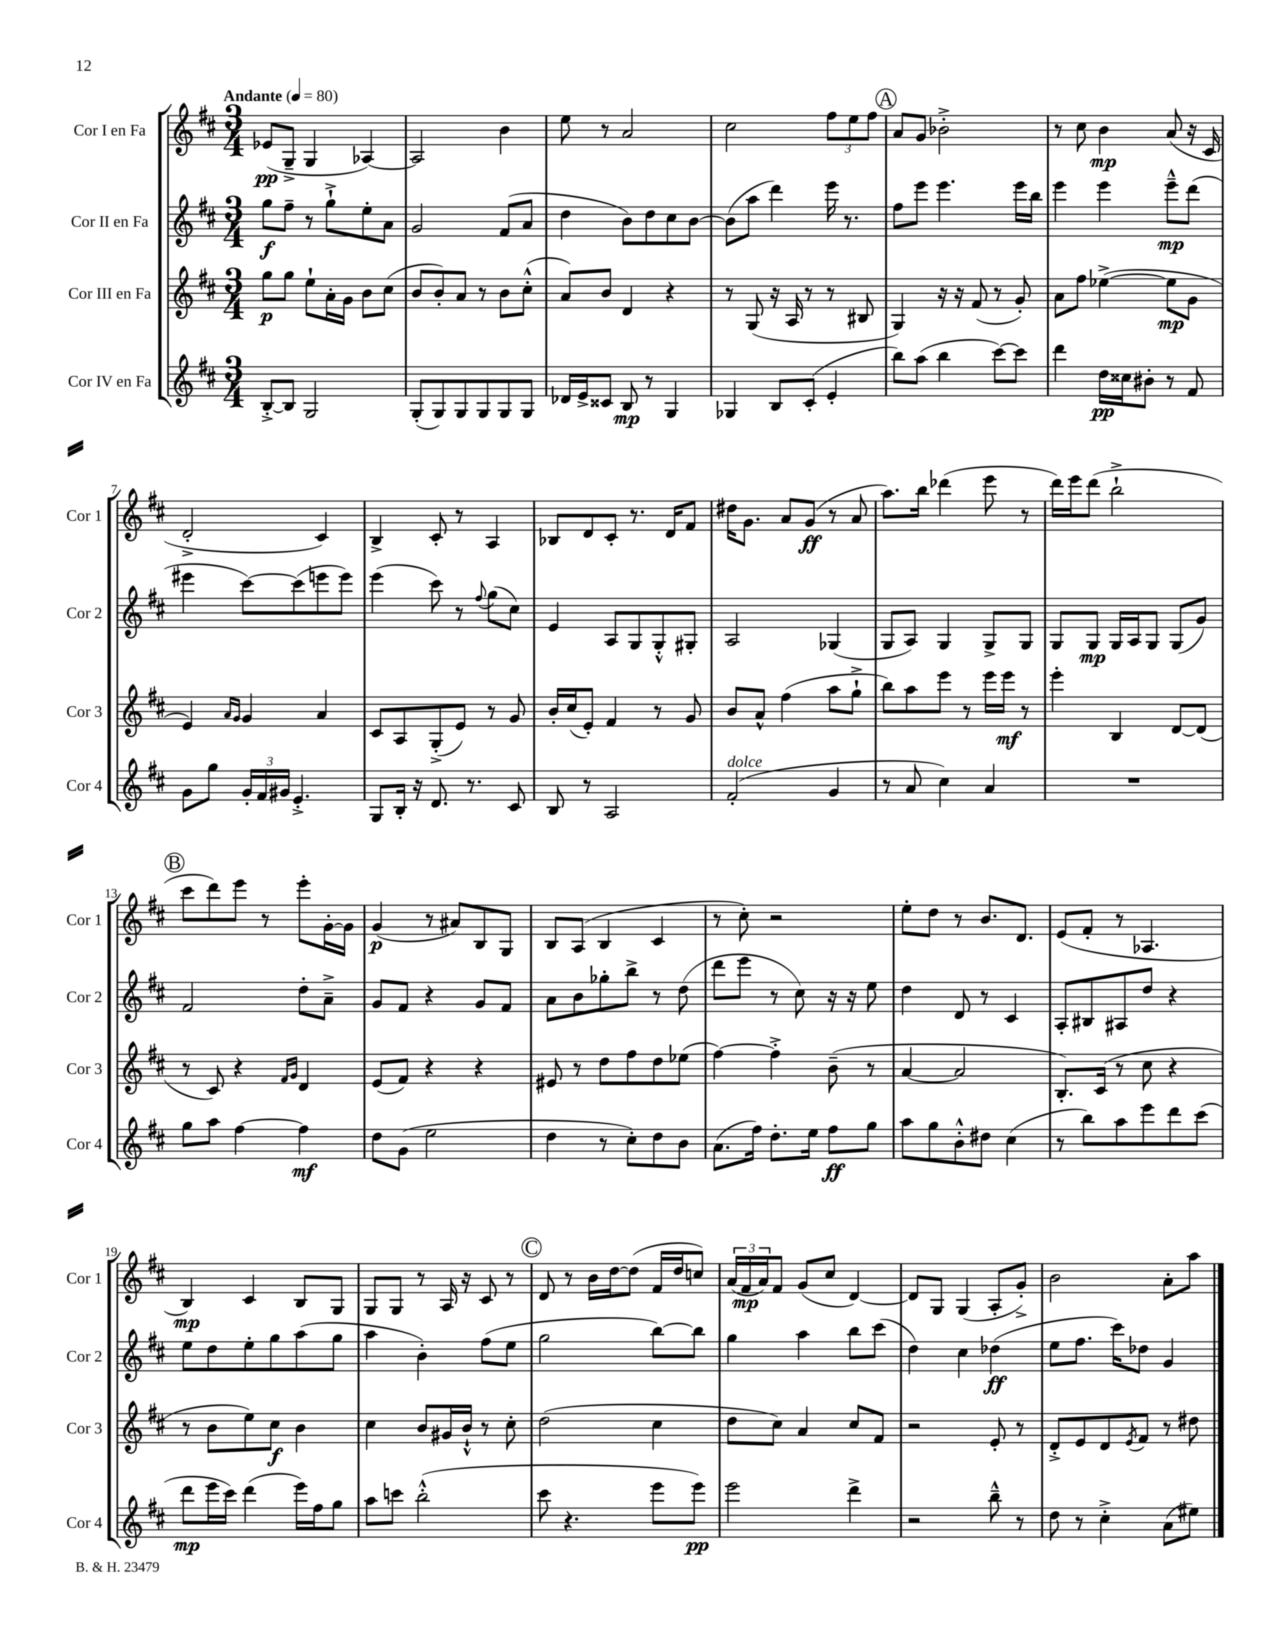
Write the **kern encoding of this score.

**kern	**kern	**kern	**kern
*staff4	*staff3	*staff2	*staff1
*clefG2	*clefG2	*clefG2	*clefG2
*k[f#c#]	*k[f#c#]	*k[f#c#]	*k[f#c#]
*M3/4	*M3/4	*M3/4	*M3/4
*MM80	*MM80	*MM80	*MM80
[8B'^/L	8gg\L	8gg\L	(8e-/L
8B/]J	8gg\J	8ff#~\J	8G~^/J
2G/	8ee`\L	8r	4G/
.	16a'\L	8gg`^\L	.
.	16g\JJ	.	.
.	8b\L	8ee'\	[4A-/)
.	(8cc#\J	8a\J	.
=	=	=	=
(8G'/L	8b/L	2g/	2A-/]
8G/)	8b'/)	.	.
8G/	8a/J	.	.
8G/	8r	.	.
8G/	8b\L	(8f#/L	4b\
8G/J	(8cc#'^^\J	8a/J	.
=	=	=	=
16d-/LL	8a/L)	4dd\	8ee\
16e^/J	.	.	.
8c##/J	8b/J	.	8r
8B/	4d/	8b\L)	2a/
8r	.	8dd\	.
4G/	4r	8cc#\	.
.	.	[8b\J	.
=	=	=	=
4G-/	8r	(8b\]L	2cc#\
.	(8G/	8aa\J	.
8B/L	16r	4ddd\)	.
.	16A/	.	.
(8c#'/J	8r	.	.
4e'/	8r	16eee\	12ff#\L
.	.	8.r	.
.	.	.	12ee\
.	8B#/	.	.
.	.	.	12ff#\J
=	=	=	=
8bb\L)	4G/)	8ff#\L	8a/L
(8aa\J	.	8eee\J	8g/J
4bb\	16r	4.eee\	2b-'^\
.	16r	.	.
.	(8f#/	.	.
[8ccc#\L)	8r	.	.
8ccc#\]J	8g'/)	16eee\LL	.
.	.	16bb\JJ	.
=	=	=	=
4ddd\	8a\L	4eee\	8r
.	8ff#\J	.	8cc#\
16dd\LL	([4ee-^\	4eee\	4b\
16cc##\J	.	.	.
8b#'\J	.	.	.
8r	8ee-\]L	8eee~^^\L	(8a/
8f#/	8g\J	(8ddd\J	16r
.	.	.	16c#/
=	=	=	=
8g\L	4e/)	4eee#\	2d'^/
8gg\J	.	.	.
.	16qqa/LL	.	.
.	16qqg/JJ	.	.
24g'/LL	4g/	[8ccc#\L)	.
24f#/	.	.	.
24g#/JJ	.	.	.
4.e'^/	.	(8ccc#\]	.
.	4a/	8eee\	4c#/)
.	.	8eee\J)	.
=	=	=	=
8G/L	8c#/L	(4eee\	4B^/
16B'/Jk	8A/	.	.
16r	.	.	.
8.d/	(8G'^/	8ccc#\)	8c#'/
.	8e/J)	8r	8r
8.r	.	.	.
.	.	8qqff#/	.
.	8r	(8gg\L	4A/
8c#/	8g/	8cc#\J)	.
=	=	=	=
8B/	16b'/LL	4e/	8B-/L
.	(16cc#/J	.	.
8r	8e'/J)	.	8d/
2A/	4f#/	8A/L	8c#'/J
.	.	8G/	8.r
.	8r	8G'^^/	.
.	.	.	16d/LK
.	8g/	8G#'/J	8f#/J
=	=	=	=
(2f#'/	8b/L	2A/	16dd#\LK
.	.	.	8.g\J
.	8a^^/J	.	.
.	(4ff#\	.	8a/L
.	.	.	(8g/J
4g/	8aa\L	(4G-/	8r
.	8gg`^\J	.	8a/
=	=	=	=
8r	8bb\L)	8G/L	8.aa\L)
8a/	8aa\	8A/J)	.
.	.	.	16bb\Jk
4cc#\)	8eee\J	4G/	(4ddd-\
.	8r	.	.
4a/	16eee\LL	8G^/L	8eee\
.	16eee\JJ	.	.
.	8r	8G/J	8r
=	=	=	=
2.r	4eee'\	8G/L	16ddd\LL)
.	.	.	16eee\J
.	.	8G/J	(8ddd\J
.	4B/	16G/LL	2bb`^\
.	.	16A/J	.
.	.	8G/J	.
.	[8d/L	(8G/L	.
.	(8d/]J	8g/J)	.
=	=	=	=
8gg\L	8r	2f#/	8ccc#\L
8aa\J	8c#/)	.	8ddd\)
[4ff#\	4r	.	8eee\J
.	.	.	8r
.	16qqf#/LL	.	.
.	16qqg/JJ	.	.
4ff#\]	4d/	8dd'\L	8eee'\L
.	.	8a~^\J	[16g'\L
.	.	.	16g\]JJ
=	=	=	=
8dd\L	(8e/L	8g/L	(4g/
(8g\J	8f#/J)	8f#/J	.
2ee\	4r	4r	8r
.	.	.	8a#/L)
.	4r	8g/L	8B/
.	.	8f#/J	8G/J
=	=	=	=
4dd\	8e#/	8a\L	8B/L
.	8r	8b\	(8A/J
8r	8dd\L	8gg-'\	4B/
8cc#'\L)	8ff#\	8bb^\J	.
8dd\	8dd\	8r	4c#/
8b\J	(8ee-\J	(8dd\	.
=	=	=	=
(8.a\L	[4ff#\)	8ddd\L	8r
.	.	8eee\J	8cc#'\)
16ff#\Jk)	.	.	.
8.dd'\L	4ff#'^\]	8r	2r
.	.	8cc#\)	.
16ee\Jk	.	.	.
8ff#\L	(8b~\	16r	.
.	.	16r	.
8gg\J	8r	8ee\	.
=	=	=	=
8aa\L	[4a/	4dd\	8ee'\L
8gg\	.	.	8dd\J
8b'^^\	2a/]	8d/	8r
8dd#\J	.	8r	8.b/L
(4cc#\	.	4c#/	.
.	.	.	8.d/J
=	=	=	=
8r	8.B'/L)	8A'/L	(8e/L
8bb\L)	.	8B#/	8f#'/J
.	(16c#/Jk	.	.
8aa\	8r	8A#/	8r
8eee\	8cc#\	8dd/J	4.A-/
8ddd\	4r	4r	.
(8ccc#\J	.	.	.
=	=	=	=
8ddd\L	8r	8ee\L	4B/)
16eee\L	8b\L	8dd\	.
16ccc#\JJ)	.	.	.
(4ddd\	8ee\)	8ee'\	4c#/
.	8cc#\J	8gg\	.
16eee\LL)	4b\	(8aa\	8B/L
16ff#\J	.	.	.
8gg\J	.	8gg\J	8G/J
=	=	=	=
8aa\L	4cc#\	4aa\	8G/L
8ccc\J	.	.	8G/J
(2bb'^^\	8b/L	4b'\)	8r
.	16g#/L	.	16A/
.	16b`^^/JJ	.	16r
.	8r	(8ff#\L	8c#/
.	8cc#'\	8ee\J	8r
=	=	=	=
8ccc#\	(2dd\	2gg\	8d/
4.r	.	.	8r
.	.	.	16b\LL
.	.	.	[16dd\J
.	.	.	(8dd\]J
8eee\L	4cc#\	[8bb\L)	16f#/LL
.	.	.	16dd/J
8eee\J)	.	8bb\]J	8cc/J)
=	=	=	=
2eee\	8dd\L	4gg\	(24a/LL
.	.	.	24f#/
.	.	.	24a/J)
.	8cc#\J)	.	8f#/J
.	4a/	4aa\	(8g/L
.	.	.	8cc#/J
4ddd^\	8cc#/L	8bb\L	[4d/)
.	8f#/J	(8ccc#\J	.
=	=	=	=
2r	2r	4dd\)	8d/]L
.	.	.	8G/J
.	.	4cc#\	(4G/
8bb~^^\	8e'/	(4dd-\	8A'/L
8r	8r	.	8g'^/J)
=	=	=	=
8dd\	8d'^/L	8ee\L	2b\
8r	8e/	8.ff#\J	.
4cc#'^\	8d/	.	.
.	.	16ccc#\LK)	.
.	8qe/	.	.
.	8f#/J	8dd-\J	.
(8a\L	8r	4g/	8a'\L
8ee#\J)	8dd#\	.	8aa\J
==	==	==	==
*-	*-	*-	*-
